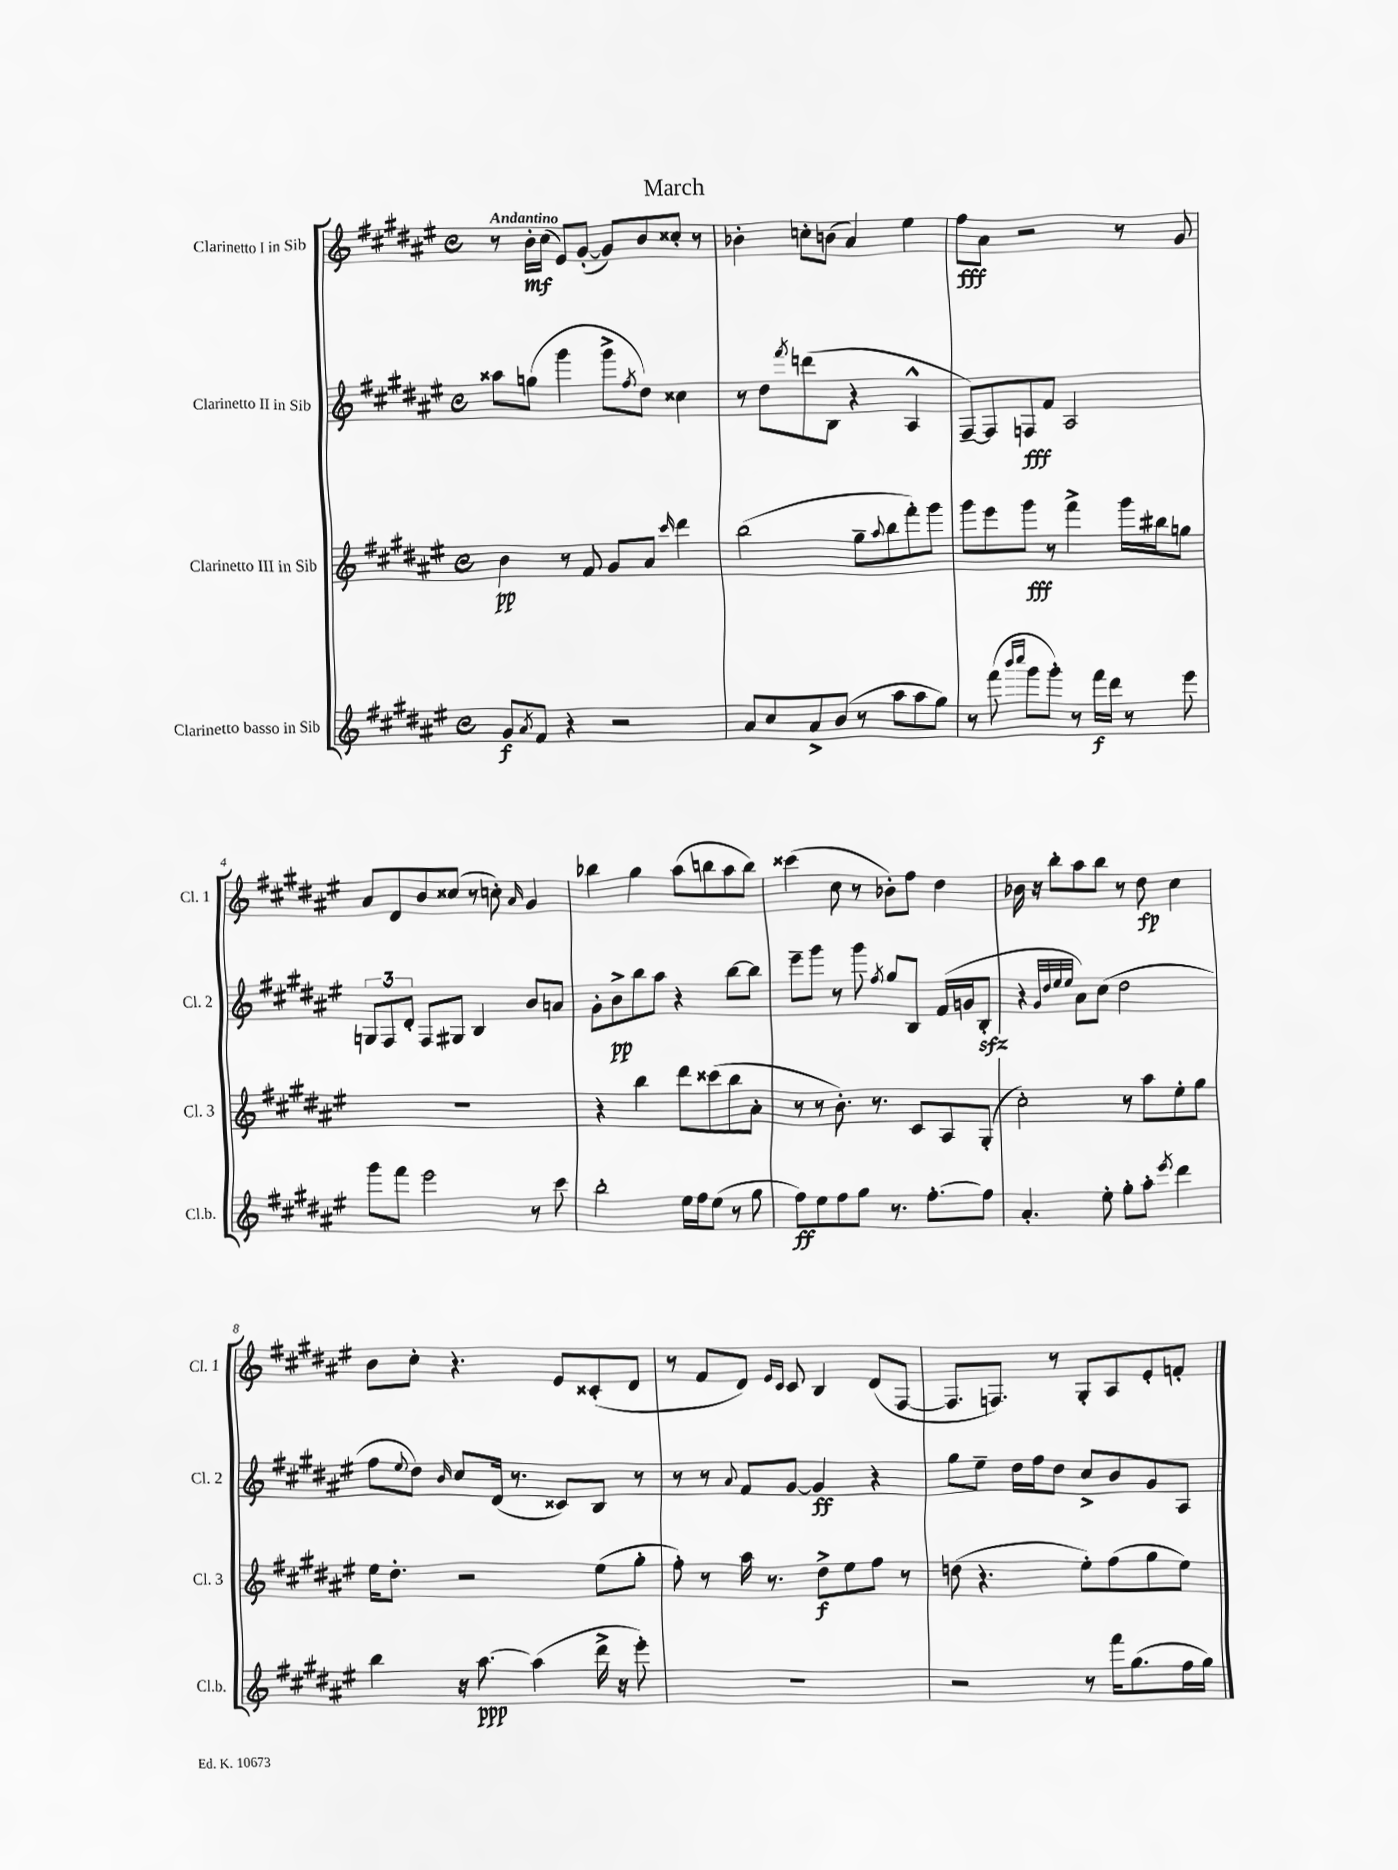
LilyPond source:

\header { title = "March" }
<<
\new StaffGroup <<
\new Staff = "s0" \with { instrumentName = "Clarinetto I in Sib" shortInstrumentName = "Cl. 1" } {
    \clef treble \key fis \major \defaultTimeSignature \time 4/4 \tempo "Andantino"
    r8 b'16-.\mf cis''16( eis'8) gis'8~-.( gis'8) b'8 cisis''8-. r8 |
    bes'4-. c''8-. b'8( ais'4) eis''4 |
    fis''8\fff ais'8 r2 r8 gis'8 |
    ais'8 dis'8 b'8 cisis''8( r8 c''8-.) \grace { ais'16 } gis'4 |
    bes''4 gis''4 ais''8( b''8 ais''8 b''8) |
    cisis'''4( cis''8 r8 bes'8-.) fis''8 dis''4 |
    bes'16 r16 b''8-. ais''8 b''8 r8 dis''8\fp cis''4 |
    b'8 cis''8-. r4. eis'8 cisis'8-.( dis'8 |
    r8 fis'8 dis'8) \grace { eis'16 cis'16 } cis'8 b4 dis'8( fis8~ |
    fis8. f8.) r8 gis8-. ais8 eis'8-. f'8-. \bar "|." |
}
\new Staff = "s1" \with { instrumentName = "Clarinetto II in Sib" shortInstrumentName = "Cl. 2" } {
    \clef treble \key fis \major \defaultTimeSignature \time 4/4
    aisis''8 g''8( gis'''4 gis'''8-> \acciaccatura { fis''8 } dis''8) cisis''4 |
    r8 dis''8 \acciaccatura { fis'''8 } d'''8( b8 r4 ais4-^ |
    fis8~--) fis8 f8\fff fis'8 ais2 |
    \tuplet 3/2 { g8 fis8 dis'8-. } fis8 gis8 b4 b'8 a'8 |
    gis'8-. b'8->\pp b''8 ais''8 r4 b''8~ b''8 |
    eis'''8-- gis'''8 r8 gis'''8 \acciaccatura { fis''8 } gis''8 b8 fis'16( g'16 b8-.\sfz |
    r4 \grace { gis'32 dis''32 eis''32 eis''32 } ais'8) cis''8( dis''2 |
    fis''8 \appoggiatura { eis''8 } dis''8) \grace { b'16 } cis''8 dis'16( r8. cisis'8) b8 r8 |
    r8 r8 \appoggiatura { ais'8 } fis'8 gis'8~ gis'4\ff r4 |
    gis''8 eis''8-- dis''16 fis''16 dis''8 cis''8-> b'8 gis'8 ais8 \bar "|." |
}
\new Staff = "s2" \with { instrumentName = "Clarinetto III in Sib" shortInstrumentName = "Cl. 3" } {
    \clef treble \key fis \major \defaultTimeSignature \time 4/4
    b'4\pp r8 fis'8 gis'8 ais'8 \grace { cis'''16 } dis'''4 |
    b''2( gis''8-- \appoggiatura { ais''8 } b''8 fis'''8-.) gis'''8 |
    gis'''8 eis'''8 gis'''8\fff r8 fis'''4-> gis'''16 bis''16 g''8 |
    R1 |
    r4 b''4 dis'''8 cisis'''8( b''8 ais'8-. |
    r8 r8 b'8.-.) r8. cis'8 ais8 gis8-.( |
    cis''2-.) r8 ais''8 eis''8-. gis''8 |
    eis''16 dis''8.-. r2 eis''8( gis''8-. |
    fis''8-.) r8 ais''16 r8. dis''8->\f eis''8 fis''8 r8 |
    d''8( r4. eis''8-.) fis''8( gis''8 eis''8) \bar "|." |
}
\new Staff = "s3" \with { instrumentName = "Clarinetto basso in Sib" shortInstrumentName = "Cl.b." } {
    \clef treble \key fis \major \defaultTimeSignature \time 4/4
    gis'8\f \acciaccatura { ais'8 } fis'8 r4 r2 |
    ais'8 cis''8 ais'8-> b'8( r8 ais''8 ais''8 gis''8) |
    r8 fis'''8( \grace { b'''16 cis''''16 } gis'''8 gis'''8-.) r8 fis'''16\f dis'''16 r8 eis'''8 |
    gis'''8 fis'''8 eis'''2 r8 cis'''8 |
    b''2-. eis''16 fis''16 eis''8( r8 gis''8 |
    fis''8\ff) eis''8 fis''8 gis''8 r8. fis''8.~-. fis''8 |
    ais'4.-. eis''8-. gis''8-. ais''8-. \acciaccatura { eis'''8 } dis'''4 |
    b''4 r16 ais''8.~\ppp ais''4( dis'''16-> r16 eis'''8-.) |
    R1 |
    r2 r8 fis'''16 gis''8.( fis''16 gis''16) \bar "|." |
}
>>
>>
